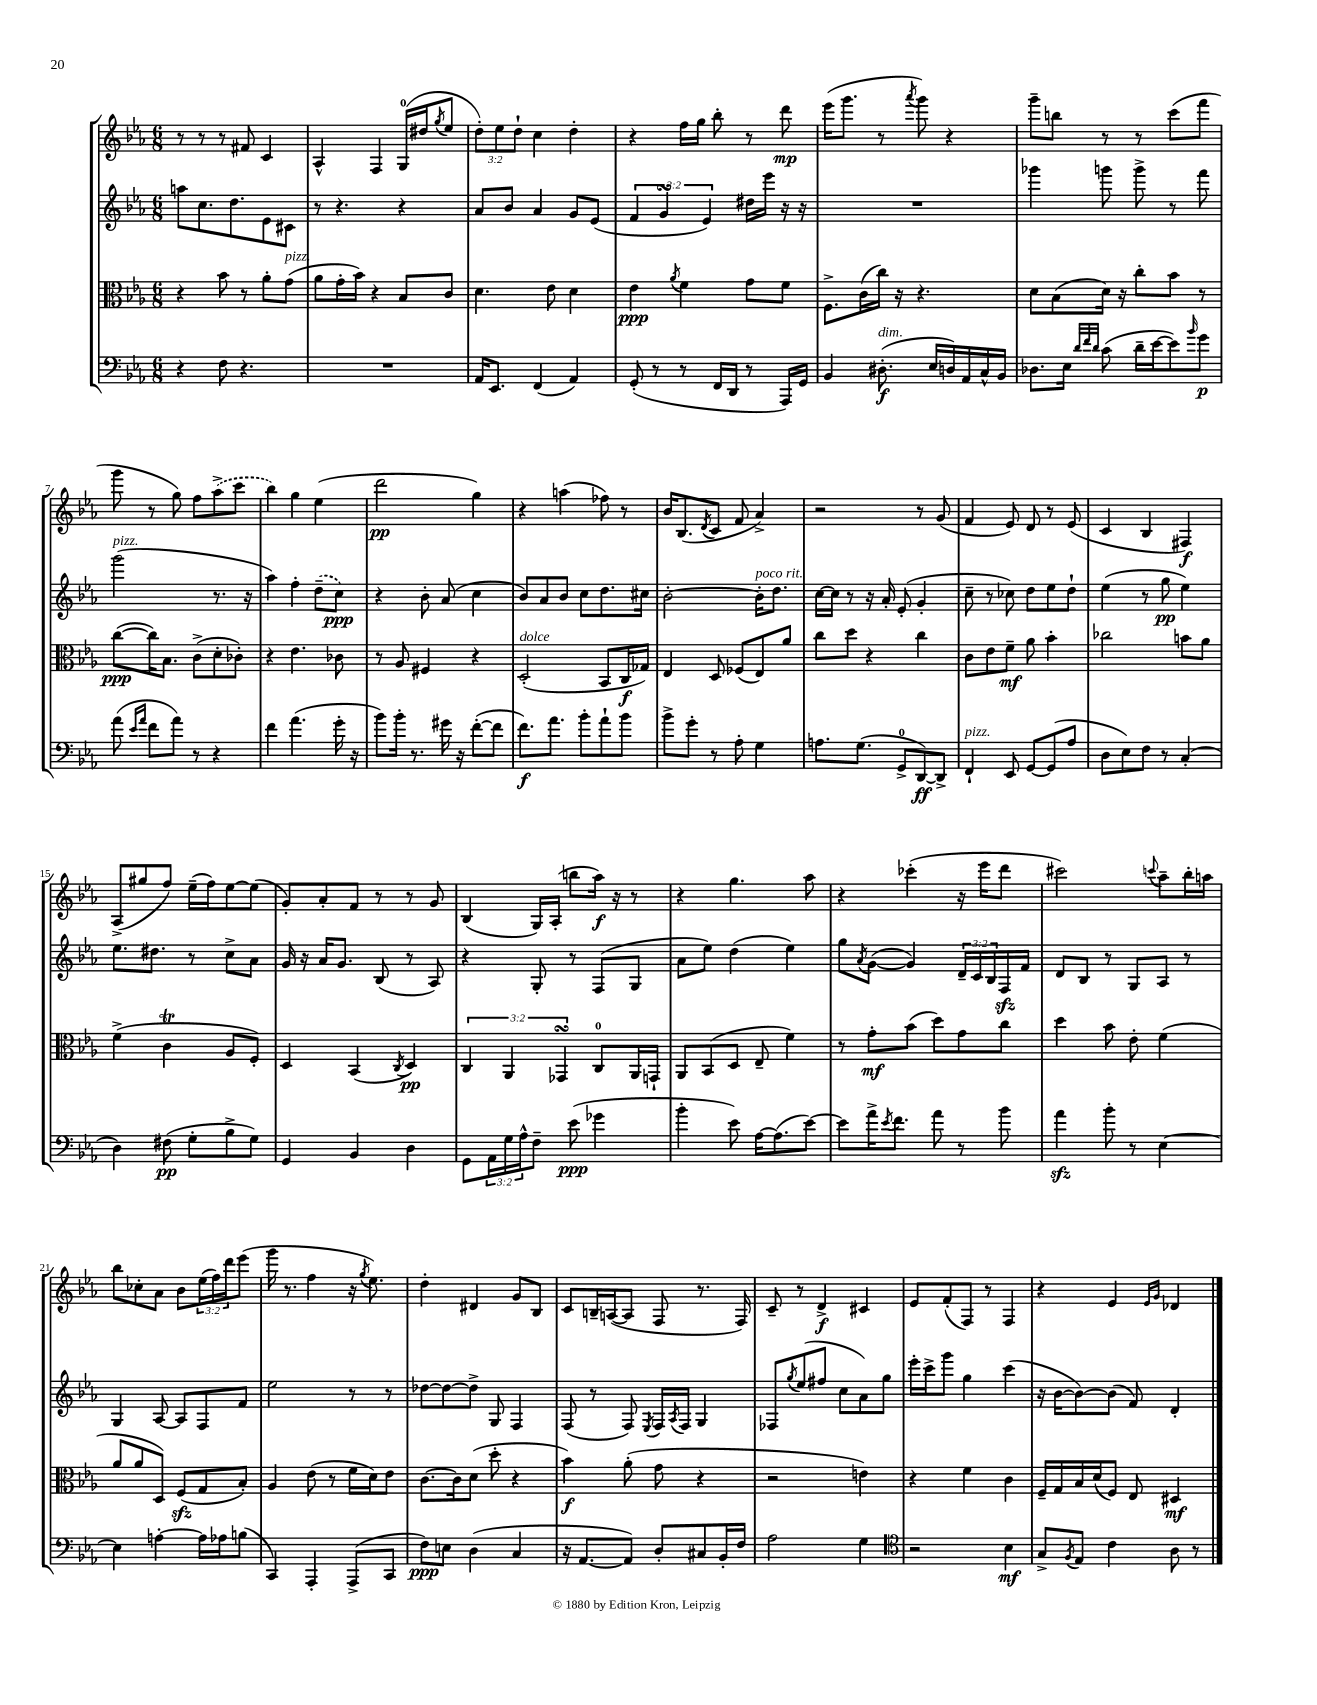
<<
\new StaffGroup <<
\new Staff = "s0" {
    \clef treble \key ees \major \numericTimeSignature \time 6/8 \override Staff.TupletNumber.text = #tuplet-number::calc-fraction-text
    r8 r8 r8 fis'8 c'4 |
    aes4-^ f4 g16-0( dis''16 \acciaccatura { g''8 } ees''8 |
    \tuplet 3/2 { d''8-.) ees''8 d''8-! } c''4 d''4-. |
    r4 f''16 g''16 bes''8-. r8 d'''8\mp |
    ees'''16( g'''8. r8 \acciaccatura { aes'''8 } g'''8) r4 |
    g'''8-- b''8 r8 r8 c'''8( f'''8 |
    g'''8 r8 g''8) f''8 \once \slurDashed aes''8->( c'''8 |
    bes''4) g''4 ees''4( |
    d'''2\pp g''4) |
    r4 a''4( fes''8) r8 |
    bes'16 bes8.( \acciaccatura { d'8 } c'8 f'8 aes'4->) |
    r2 r8 g'8( |
    f'4 ees'8) d'8 r8 ees'8( |
    c'4 bes4 fis4\f) |
    aes8->( gis''8 f''8) ees''16--( f''16) ees''8~ ees''8( |
    g'8-.) aes'8-. f'8 r8 r8 g'8 |
    bes4( g16) aes16-.( b''8 aes''16\f) r16 r8 |
    r4 g''4. aes''8 |
    r4 ces'''4-.( r16 ees'''16 d'''8 |
    cis'''2) \appoggiatura { c'''8 } aes''8-- bes''16-. a''16 |
    bes''8 ces''8-. aes'8 bes'8 \tuplet 3/2 { ees''16( f''16) d'''16 } ees'''8( |
    g'''16 r8. f''4 r16 \acciaccatura { g''8 } ees''8.) |
    d''4-. dis'4 g'8 bes8 |
    c'8 b16-- a16~( a8 f8 r8. f16) |
    c'8-- r8 d'4->\f cis'4 |
    ees'8 f'8-.( f8) r8 f4 |
    r4 ees'4 \grace { ees'16 g'16 } des'4 \bar "|." |
}
\new Staff = "s1" {
    \clef treble \key ees \major \numericTimeSignature \time 6/8 \override Staff.TupletNumber.text = #tuplet-number::calc-fraction-text
    a''8 c''8. d''8. ees'8 cis'8 |
    r8 r4. r4 |
    aes'8 bes'8 aes'4 g'8 ees'8( |
    \tuplet 3/2 { f'4 g'4\turn ees'4) } dis''16 ees'''16 r16 r16 |
    R2. |
    ges'''4 g'''8 g'''8-> r8 f'''8 |
    g'''2^\markup { \italic "pizz." }( r8. r16 |
    aes''4) f''4-. \once \slurDashed d''8--( c''8\ppp) |
    r4 bes'8-. aes'8( c''4 |
    bes'8) aes'8 bes'8 c''8 d''8. cis''16 |
    bes'2~-. bes'16-.^\markup { \italic "poco rit." } d''8. |
    c''16~ c''16 r8 r16 aes'16-. ees'8-.( g'4-. |
    c''8-- r8 ces''8) d''8 ees''8 d''8-! |
    ees''4( r8 g''8\pp ees''4) |
    ees''8. dis''8. r8 c''8-> aes'8 |
    g'16 r16 aes'16 g'8. bes8( r8 aes8) |
    r4 g8-. r8 f8( g8 |
    aes'8 ees''8) d''4( ees''4) |
    g''8 \acciaccatura { aes'8 } g'8~( g'4) \tuplet 3/2 { d'16-- c'16 bes16 } f16\sfz f'16 |
    d'8 bes8 r8 g8 aes8 r8 |
    g4 aes8~ aes8 f8 f'8 |
    ees''2 r8 r8 |
    des''8~ des''8~ des''8-> g8 f4 |
    f8( r8 f8) \acciaccatura { ees8 } f16 \acciaccatura { aes8 } f16 g4 |
    fes8 \acciaccatura { g''8 } ees''8( fis''8 c''8 aes'8) g''8 |
    ees'''16-. c'''16-> g'''8 g''4 c'''4( |
    r16 bes'16~ bes'8~) bes'8( f'8) d'4-. \bar "|." |
}
\new Staff = "s2" {
    \clef alto \key ees \major \numericTimeSignature \time 6/8 \override Staff.TupletNumber.text = #tuplet-number::calc-fraction-text
    r4 bes'8 r8 aes'8-. g'8^\markup { \italic "pizz." }( |
    aes'8 g'16-. bes'16) r4 bes8 c'8 |
    d'4. ees'8 d'4 |
    ees'4\ppp \acciaccatura { aes'8 } f'4 g'8 f'8 |
    f8.-> c'16( c''16) r16 r4. |
    d'8 bes8( d'16) r16 c''8-. bes'8 r8 |
    c''8~\ppp( c''16) bes8. c'8->( d'8-. ces'8-.) |
    r4 ees'4. ces'8 |
    r8 aes8 fis4 r4 |
    d2-.^\markup { \italic "dolce" }( bes,8 c16\f ges16) |
    ees4 d8 fes8( ees8) aes'8 |
    c''8 d''8 r4 c''4 |
    c'8 ees'8 f'8--\mf aes'8 bes'4-. |
    ces''2 b'8 aes'8 |
    f'4->( c'4\trill aes8 f8-.) |
    d4 bes,4( \acciaccatura { c8 } d4\pp) |
    \tuplet 3/2 { c4 aes,4 ges,4\turn } c8-0 aes,16 g,16-! |
    aes,8 bes,8( d8 ees8-- f'4) |
    r8 g'8-.\mf bes'8( d''8) g'8 c''8 |
    d''4 bes'8 ees'8-. f'4( |
    aes'8 aes'8 d8) f8\sfz( g8 bes8-.) |
    aes4 ees'8( r8 f'16 d'16) ees'8 |
    c'8.~ c'16 d'8( d''8-. r4 |
    bes'4\f) aes'8-.( g'8 r4 |
    r2 e'4) |
    r4 f'4 c'4 |
    f16-- g16 bes16 d'16( f8) ees8 dis4\mf \bar "|." |
}
\new Staff = "s3" {
    \clef bass \key ees \major \numericTimeSignature \time 6/8 \override Staff.TupletNumber.text = #tuplet-number::calc-fraction-text
    r4 f8 r4. |
    R2. |
    aes,16 ees,8. f,4( aes,4) |
    g,8-.( r8 r8 f,16 d,16 r8 aes,,16) g,16 |
    bes,4 dis8.-.\f^\markup { \italic "dim." }( ees16 d16) aes,16 c16-^ bes,16 |
    des8. ees16 \grace { d'32 f'32 d'32 } c'8( d'16-- ees'16~ ees'8) \grace { bes'16 } g'8\p |
    aes'8( \grace { ees'16 aes'16 } f'8 aes'8) r8 r4 |
    f'4 aes'4.( g'16-. r16 |
    bes'8) bes'16-. r8. gis'16 r16 f'8~-.( f'8 |
    f'8.\f) aes'8. bes'8-. aes'8-! bes'8 |
    bes'8-> g'8-. r8 aes8-. g4 |
    a8. g8.( g,8-0-> d,8~\ff) d,8-> |
    f,4-!^\markup { \italic "pizz." } ees,8 g,8~ g,8( aes8 |
    d8 ees8) f8 r8 c4-.( |
    d4) fis8\pp( g8-. bes8-> g8) |
    g,4 bes,4 d4 |
    g,8 \tuplet 3/2 { aes,16 g16 aes16-^ } f8-- ees'8\ppp( ges'4 |
    bes'4-. ees'8) aes16~ aes8.( ees'8~) |
    ees'8 aes'16-> \acciaccatura { ees'8 } f'8. aes'8 r8 bes'8 |
    aes'4\sfz bes'8-. r8 ees4~ |
    ees4 a4~-. a16 aes16 b8( |
    c,4) aes,,4-. aes,,8->( c,8 |
    f8\ppp) e8 d4( c4 |
    r16 aes,8.~ aes,8) d8-. cis8 bes,16-. f16 |
    aes2 g4 |
    \clef tenor r2 bes4\mf |
    g8-> \acciaccatura { f8 } ees8 c'4 aes8 r8 \bar "|." |
}
>>
>>
